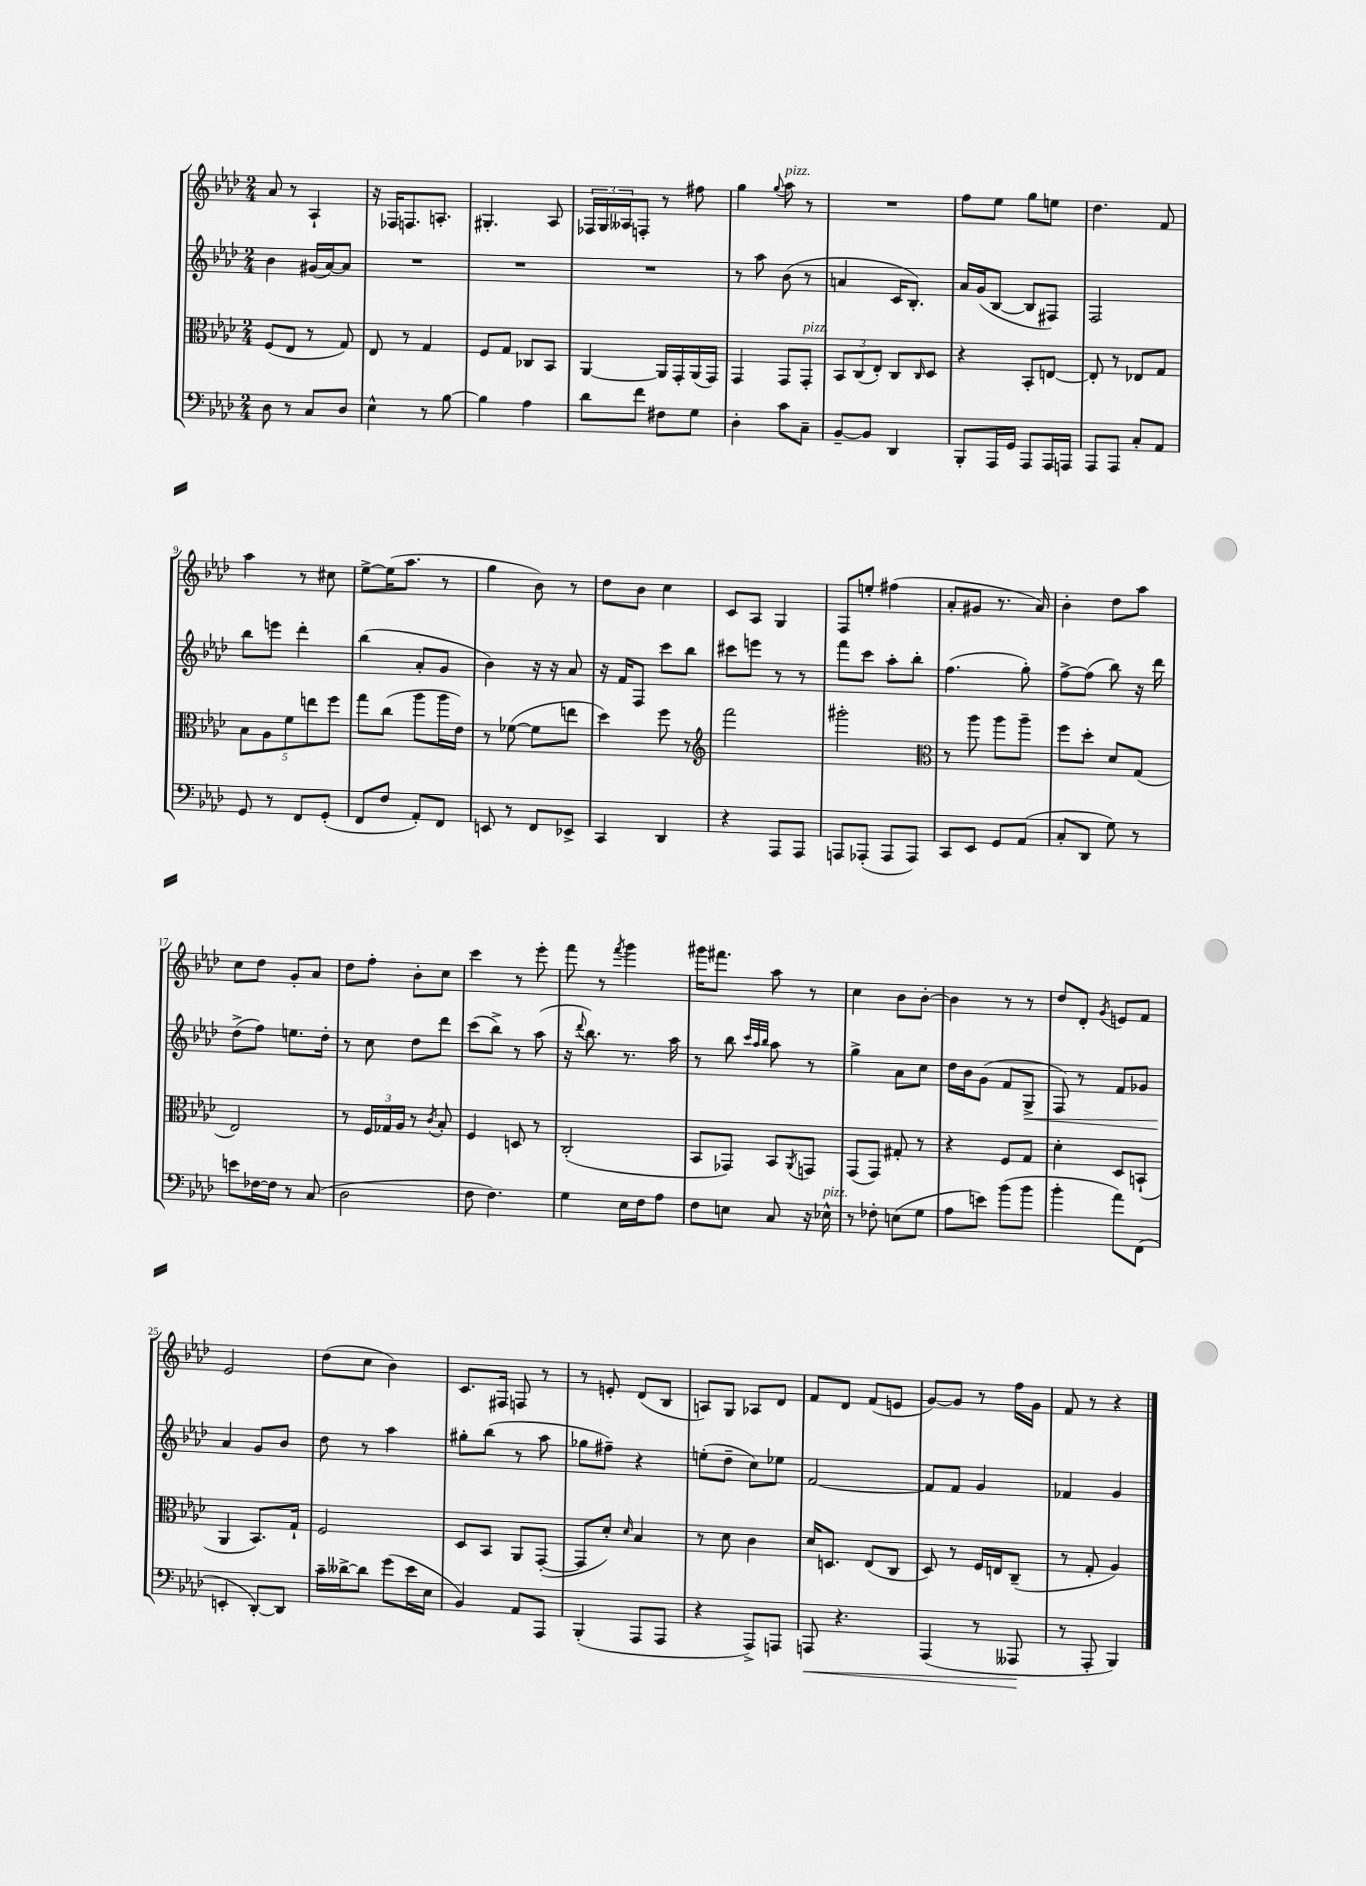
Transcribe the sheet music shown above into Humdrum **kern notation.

**kern	**dynam	**kern	**kern	**dynam	**kern
*part4	*part4	*part3	*part2	*part2	*part1
*staff4	*staff4	*staff3	*staff2	*staff2	*staff1
*clefF4	*	*clefC3	*clefG2	*	*clefG2
*k[b-e-a-d-]	*	*k[b-e-a-d-]	*k[b-e-a-d-]	*	*k[b-e-a-d-]
*M2/4	*	*M2/4	*M2/4	*	*M2/4
=1	=1	=1	=1	=1	=1
8D-\	.	(8F/L	4b-\	.	8a-/
8r	.	8E-/J	.	.	8r
8C/L	.	8r	(16g#X/LL	.	4A-`/
.	.	.	[16a-/J)	.	.
8D-/J	.	8G/)	8a-/J]	.	.
=2	=2	=2	=2	=2	=2
4E-^^\	.	8E-/	2r	.	16r
.	.	.	.	.	16F-X/KL
.	.	8r	.	.	8.Fn/
8r	.	4G/	.	.	.
.	.	.	.	.	8.An'/J
[8B-\	.	.	.	.	.
=3	=3	=3	=3	=3	=3
4B-\]	.	8F/L	2r	.	4.G#X'/
.	.	8G/J	.	.	.
4A-\	.	8C-X/L	.	.	.
.	.	8BB-/J	.	.	8A-/
=4	=4	=4	=4	=4	=4
8d-\L	.	[4AA-/	2r	.	24F-X/LL
.	.	.	.	.	24G/
.	.	.	.	.	24A--X/J
8f\J	.	.	.	.	8Fn'/J
8F#X\L	.	16AA-/LL]	.	.	8r
.	.	16GG'/	.	.	.
8G\J	.	(16AA-/	.	.	8ff#X\
.	.	16GG/JJ)	.	.	.
=5	=5	=5	=5	=5	=5
4D-'\	.	4GG/	8r	.	4gg\
.	.	.	8aa-\	.	.
.	.	.	.	.	8qqgg/
!	!	!	!	!	!LO:TX:a:i:t=pizz.
8c\L	.	8GG/L	(8b-\	.	8aa-\
!	!	!LO:TX:a:i:t=pizz.	!	!	!
8C~\J	.	8GG'/J	8r	.	8r
=6	=6	=6	=6	=6	=6
[8BB-~/L	.	12BB-/L	4an/	.	2r
.	.	(12C/	.	.	.
8BB-/J]	.	.	.	.	.
.	.	12E-'/J)	.	.	.
4DD-/	.	8C/L	16c/KL	.	.
.	.	.	8.B-'/J)	.	.
.	.	16qqC/	.	.	.
.	.	8D-/J	.	.	.
=7	=7	=7	=7	=7	=7
8BBB-'/L	.	4r	16a-/LL	.	8ff\L
.	.	.	(16g/J	.	.
16AAA-/L	.	.	[8B-/J	.	8ee-\J
16GG/JJ	.	.	.	.	.
8AAA-/L	.	8BB-'/L	8B-/L]	.	8gg\L
16AAA-/L	.	[8En/J	8F#X/J)	.	8een\J
16AAAn/JJ	.	.	.	.	.
=8	=8	=8	=8	=8	=8
8AAA-/L	.	8E'/]	2F/	.	4.dd-\
8AAA-/J	.	8r	.	.	.
8C'/L	.	8E-X/L	.	.	.
8AA-/J	.	8G/J	.	.	8f/
!!LO:LB:g=z
=9	=9	=9	=9	=9	=9
8GG/	.	10B-\L	8bb-\L	.	4aa-\
.	.	10A-\	.	.	.
8r	.	.	8eeen\J	.	.
.	.	10f\	.	.	.
8FF/L	.	.	4ddd-'\	.	8r
.	.	10een\	.	.	.
(8GG'/J	.	.	.	.	8cc#X\
.	.	10ff\J	.	.	.
=10	=10	=10	=10	=10	=10
8FF/L	.	8gg\L	(4bb-\	.	[8ee-^\L
8F/J	.	(8cc\J	.	.	(16ee-\K]
.	.	.	.	.	8.aa-\J
8AA-'/L)	.	8aa-\L	8a-'/L	.	.
8FF/J	.	16aa-\L	8g/J	.	8r
.	.	16e-\JJ)	.	.	.
=11	=11	=11	=11	=11	=11
8EEn/	.	8r	4b-\)	.	4gg\
8r	.	([8f-X\	.	.	.
8FF/L	.	8f-\L]	16r	.	8b-\)
.	.	.	16r	.	.
8EE-X^/J	.	8een\J	8a-/	.	8r
=12	=12	=12	=12	=12	=12
4CC/	.	4dd-\)	16r	.	8dd-\L
.	.	.	16f/KL	.	.
.	.	.	8F/J	.	8b-\J
4DD-/	.	8ff\	8ccc\L	.	4cc\
.	.	8r	8bb-\J	.	.
=13	=13	=13	=13	=13	=13
*	*	*clefG2	*	*	*
4r	.	2fff\	8ccc#X\L	.	8c/L
.	.	.	8eeen\J	.	8A-/J
8AAA-/L	.	.	8r	.	4G/
8AAA-/J	.	.	8r	.	.
=14	=14	=14	=14	=14	=14
8AAAn/L	.	2ggg#X'\	8fff\L	.	8F/L
(8AAA-X'/J	.	.	8ccc\J	.	8een'/J
8AAA-/L	.	.	8aa-'\L	.	(4ff#X\
8AAA-/J)	.	.	8bb-'\J	.	.
=15	=15	=15	=15	=15	=15
*	*	*clefC3	*	*	*
8CC/L	.	8r	(4.ff\	.	8a-'/L
8EE-/J	.	8aa-\	.	.	8g#X/J
8GG/L	.	8aa-\L	.	.	8.r
(8AA-/J	.	8aa-~\J	8gg'\)	.	.
.	.	.	.	.	16a-/)
=16	=16	=16	=16	=16	=16
8C'/L	.	8ff\L	[8ff^\L	.	4b-'\
8DD-/J	.	8dd-'\J	(8ff\J]	.	.
8G\)	.	8d-/L	8bb-\)	.	8dd-\L
8r	.	(8G/J	16r	.	8aa-\J
.	.	.	16ddd-\	.	.
!!LO:LB:g=z
=17	=17	=17	=17	=17	=17
8en\L	.	2E-/)	(8dd-^\L	.	8cc\L
[16F-X\L	.	.	8ff\J)	.	8dd-\J
16F-\JJ]	.	.	.	.	.
8r	.	.	8.een\L	.	8g'/L
(8C/	.	.	.	.	8a-/J
.	.	.	16dd-'\Jk	.	.
=18	=18	=18	=18	=18	=18
2D-\	.	8r	8r	.	8dd-\L
.	.	24F/LL	8cc\	.	8ff'\J
.	.	24G-X/	.	.	.
.	.	24A-/JJ	.	.	.
.	.	8r	8dd-\L	.	8b-'\L
.	.	8qc/	.	.	.
.	.	8B-'/	8ddd-\J	.	8cc\J
=19	=19	=19	=19	=19	=19
8F\	.	4F/	(8ccc\L	.	4ccc\
4.F\)	.	.	8bb-^\J)	.	.
.	.	8Dn/	8r	.	8r
.	.	8r	(8aa-\	.	8eee-'\
=20	=20	=20	=20	=20	=20
4G\	.	(2C'/	16r	.	8fff\
.	.	.	8qqddd-/	.	.
.	.	.	8.bb-\)	.	.
.	.	.	.	.	8r
.	.	.	.	.	8qfff/
16E-\LL	.	.	8.r	.	4ggg\
16F\J	.	.	.	.	.
8A-\J	.	.	.	.	.
.	.	.	16aa-\	.	.
=21	=21	=21	=21	=21	=21
8F\L	.	8BB-/L	8r	.	16ggg#X\KL
.	.	.	.	.	8.fff#X\J
8En\J	.	8GG-X/J)	8bb-\	.	.
.	.	.	32qqccc/LLL	.	.
.	.	.	32qqaa-/	.	.
.	.	.	32qqbb-/JJJ	.	.
8C/	.	8BB-/L	8aa-\	.	8aa-\
.	.	8qAA-/	.	.	.
16r	.	8GGn/J	8r	.	8r
!LO:TX:a:i:t=pizz.	!	!	!	!	!
16E-X^^\	.	.	.	.	.
=22	=22	=22	=22	=22	=22
8r	.	(8GG/L	4gg^\	.	4cc\
8F-X'\	.	8GG/J)	.	.	.
(8En\L	.	8G#X'/	8a-\L	.	8b-\L
8G\J	.	8r	8cc\J	.	[8b-'\J
=23	=23	=23	=23	=23	=23
8A-\L	.	4r	16dd-\LL	.	4b-\]
.	.	.	16b-\J	.	.
8en\J)	.	.	(8g\J	.	.
(8b-\L	.	8F/L	8f/L	.	8r
!	!	!	!	!LO:HP:b	!
8b-\J	.	8G/J	8G^/J	<	8r
=24	=24	=24	=24	=24	=24
4b-'\	.	4d-'\	8F/)	.	8dd-/L
.	.	.	8r	.	8d-'/J
.	.	.	.	.	8qg/
8a-\L)	.	8D-/L	8f/L	.	8en/L
(8FF\J	.	(8BBn`/J	8g-X/J	.	8f/J
!!LO:LB:g=z
=25	=25	=25	=25	=25	=25
4EEn'/	.	4AA-/	4a-/	.	2e-/
[8DD-'/L)	.	8.BB-/L)	8g/L	[	.
8DD-/J]	.	.	8b-/J	.	.
.	.	16G`/Jk	.	.	.
=26	=26	=26	=26	=26	=26
16c~\LL	.	2F/	8dd-\	.	(8dd-\L
[16d--X^\J	.	.	.	.	.
8d--\J]	.	.	8r	.	8cc\J
(8g\L	.	.	4aa-\	.	4b-\)
16e-\L	.	.	.	.	.
16E-\JJ	.	.	.	.	.
=27	=27	=27	=27	=27	=27
4BB-/)	.	8D-/L	8gg#X'\L	.	8.c/L
.	.	8BB-/J	(8bb-\J	.	.
.	.	.	.	.	16F#X/Jk
8AA-/L	.	8AA-/L	8r	.	8Fn/
8AAA-/J	.	([8GG'/J	8aa-\	.	8r
=28	=28	=28	=28	=28	=28
(4BBB-'/	.	8GG/L]	8gg-X\L	.	8r
.	.	8d-'/J)	8ff#X~\J)	.	8en'/
.	.	16qqd-/	.	.	.
8AAA-/L	.	4B-/	4r	.	(8d-/L
8AAA-/J	.	.	.	.	8B-/J
=29	=29	=29	=29	=29	=29
4r	.	8r	(8een'\L	.	8An/L)
.	.	8d-\	8dd-~\J	.	8G/J
8AAA-^/L)	.	4c\	8cc\L)	.	8A-X/L
8AAAn/J	.	.	8ee-X\J	.	8d-/J
=30	=30	=30	=30	=30	=30
!	!LO:HP:b	!	!	!	!
8AAAn/	<	16d-/KL	[2f/	.	8f/L
.	.	8.Dn/J	.	.	.
4.r	.	.	.	.	8d-/J
.	.	(8E-/L	.	.	(8f/L
.	.	8C/J	.	.	8en/J
=31	=31	=31	=31	=31	=31
(4AAA-/	.	8D-/)	8f/L]	.	[8g/L)
.	.	8r	8f/J	.	8g/J]
8r	.	16F/LL	4g/	.	8r
.	.	16En/J	.	.	.
8AAA--X/	.	(8C~/J	.	.	16ff\LL
.	.	.	.	.	16g\JJ
.	[	.	.	.	.
=32	=32	=32	=32	=32	=32
8r	.	8r	4f-X/	.	8f/
8AAA-'/	.	8G'/	.	.	8r
4BBB-/)	.	4A-/)	4g/	.	4r
==	==	==	==	==	==
*-	*-	*-	*-	*-	*-
